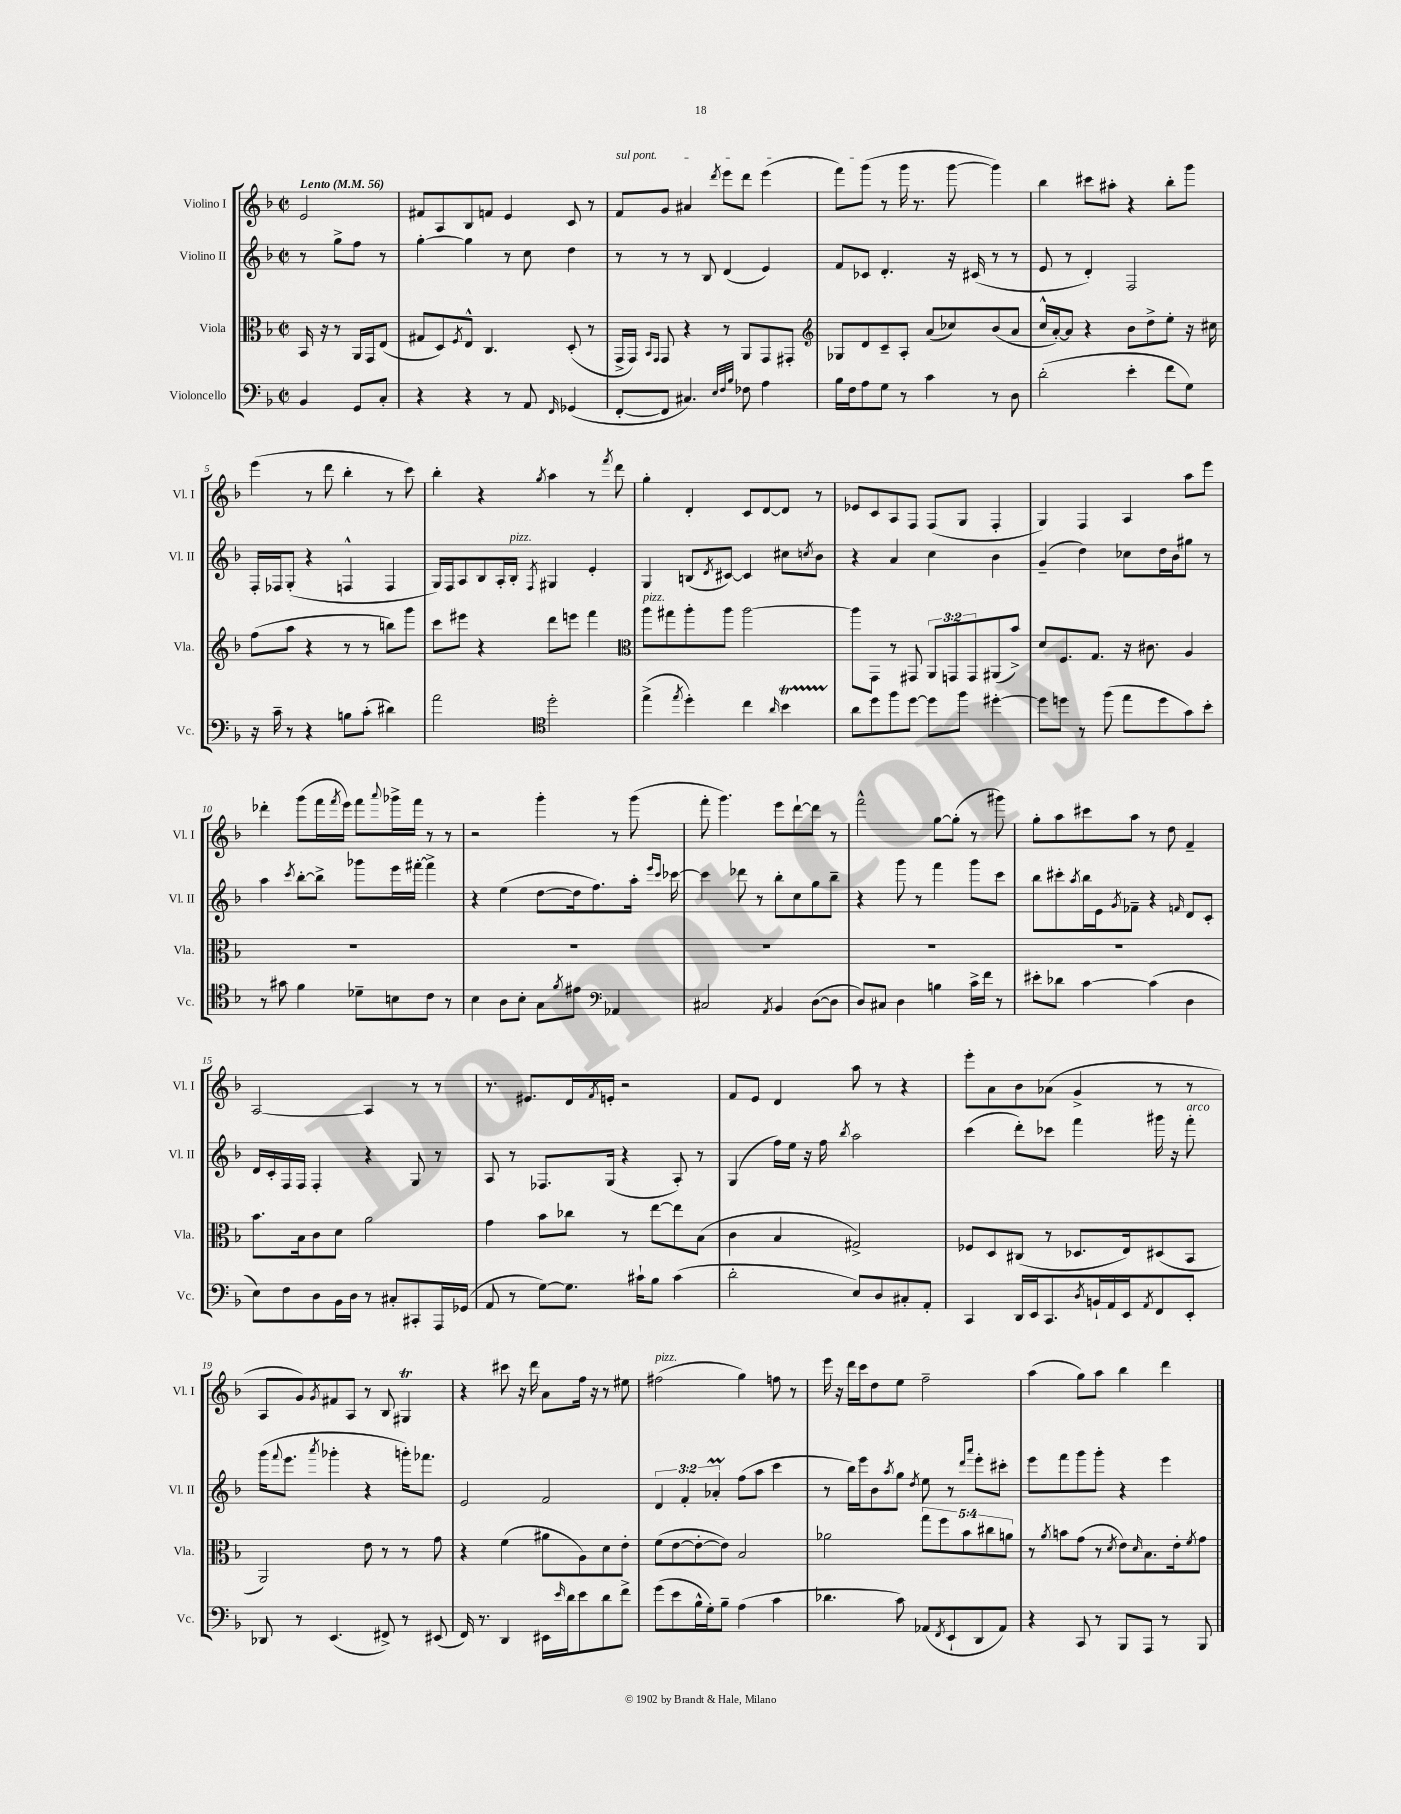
<<
\new StaffGroup <<
\new Staff = "s0" \with { instrumentName = "Violino I" shortInstrumentName = "Vl. I" } {
    \clef treble \key f \major \defaultTimeSignature \time 2/2 \partial 2 \tempo "Lento" 4 = 56
    e'2 |
    fis'8 a8 bes8 f'8 e'4 c'8 r8 |
    \once \override TextSpanner.bound-details.left.text = \markup { \italic "sul pont." } f'8\startTextSpan g'8 ais'4 \acciaccatura { d'''8 } e'''8 d'''8 e'''4( |
    f'''8) g'''8\stopTextSpan( r8 g'''16 r8. g'''8~ g'''4) |
    bes''4 cis'''8 ais''8-. r4 bes''8-. g'''8 |
    e'''4( r8 d'''8 bes''4-. r8 c'''8) |
    bes''4-. r4 \acciaccatura { g''8 } a''4 r8 \acciaccatura { f'''8 } d'''8 |
    g''4-. d'4-. c'8 d'8~ d'8 r8 |
    ees'8 c'8 a8 f8 f8( g8 f4-. |
    g4) f4 a4 a''8 e'''8 |
    des'''4-. g'''8( f'''16 \acciaccatura { f'''8 } e'''16) f'''8 \appoggiatura { a'''8 } ges'''16-> f'''16 r8 r8 |
    r2 g'''4-. r8 g'''8( |
    f'''8-. g'''4.) e'''8 d'''8~-! d'''8 r8 |
    f'''2-^ g''8~ g''8-.( r8 gis'''8) |
    g''8-. a''8 cis'''8 a''8 r8 d''8 f'4-- |
    a2~ a4 r8 r8 |
    r8. eis'8. d'16 \acciaccatura { f'8 } e'16-. r2 |
    f'8 e'8 d'4 a''8 r8 r4 |
    e'''8-. a'8 bes'8 aes'8( g'4-> r8 r8 |
    a8 g'8) \acciaccatura { g'8 } fis'8 a8 r8 bes8 gis4\trill |
    r4 cis'''8 r16 d'''16 a'8 f''16 r16 r8 eis''8 |
    fis''2^\markup { \italic "pizz." }( g''4) f''8 r8 |
    e'''16 r16 d'''16 c'''16 d''8 e''8 f''2-- |
    a''4( g''8) a''8 bes''4 d'''4 \bar "|." |
}
\new Staff = "s1" \with { instrumentName = "Violino II" shortInstrumentName = "Vl. II" } {
    \clef treble \key f \major \defaultTimeSignature \time 2/2 \override Staff.TupletNumber.text = #tuplet-number::calc-fraction-text \partial 2
    r8 g''8-> f''8 r8 |
    g''4~-. g''4 r8 c''8 d''4 |
    r8 r8 r8 bes8 d'4( e'4) |
    f'8 ces'8 d'4.-. r16 cis'16( r8 r8 |
    e'8 r8 d'4-.) f2 |
    f16-. fes16 g8-.( r4 f4-^ f4 |
    g16) f16 a8 bes8 a16-. bes16-.^\markup { \italic "pizz." } \acciaccatura { f8 } gis4 e'4-. |
    g4 b8( \acciaccatura { d'8 } cis'8~) cis'4 cis''8 \acciaccatura { c''8 } bes'8 |
    r4 a'4 c''4 bes'4 |
    g'4--( d''4) ces''8 d''16 bes'16 gis''8 r8 |
    a''4 \acciaccatura { c'''8 } bes''8~-. bes''8-> ges'''8 e'''16 fis'''16~-. fis'''4-> |
    r4 e''4( d''8~ d''16 f''8.) a''16-. \grace { e'''16 c'''16 } ces'''16~ |
    ces'''4 des'''8 r8 bes''8-. c''8 g''8 bes''8-- |
    r4 g'''8 r8 f'''4 g'''8 c'''8 |
    bes''8 cis'''8-. \acciaccatura { a''8 } bes''16 e'16 \acciaccatura { g'8 } fes'8-- r4 \grace { f'16 } d'8 c'8-. |
    d'16 c'16-. f16 f16 f4-. r4 g8 r8 |
    a8 r8 fes8. g16( r4 a8-.) r8 |
    g4( f''16) e''16 r16 f''16 \acciaccatura { bes''8 } a''2 |
    c'''4( d'''8-.) ces'''8 f'''4 gis'''16 r16 f'''8-.^\markup { \italic "arco" } |
    g'''16( \appoggiatura { f'''8 } e'''8. \acciaccatura { a'''8 } ges'''4-. r4 g'''16-.) fes'''8. |
    e'2 f'2 |
    \tuplet 3/2 { d'4 f'4-. aes'4-.\prall } f''8( a''8 c'''4 |
    r8 bes''16) e'''16 bes'8 \acciaccatura { a''8 } g''8 \acciaccatura { d''8 } e''8 r8 \grace { d'''16 a'''16 } e'''8-. cis'''8-. |
    e'''8 f'''8 g'''8 g'''8-. r4 e'''4 \bar "|." |
}
\new Staff = "s2" \with { instrumentName = "Viola" shortInstrumentName = "Vla." } {
    \clef alto \key f \major \defaultTimeSignature \time 2/2 \override Staff.TupletNumber.text = #tuplet-number::calc-fraction-text \partial 2
    bes,16 r16 r8 a,16 g,16 e8( |
    gis8 d8) \acciaccatura { f8 } e8-^ c4. d8-.( r8 |
    g,16-> g,16) \grace { bes,16 g,16 } g,8 r4 r8 a,8 g,8 gis,8-. |
    \clef treble ges8 d'8 c'8-- a8-. a'8( ces''8) bes'8( a'8 |
    c''16-^ a'16~-.) a'8 r4 bes'8 d''8-> e''8-. r16 cis''16 |
    f''8( a''8 r4 r8 r8 b''8) g'''8 |
    c'''8 eis'''8 r4 d'''8 e'''8 f'''4 |
    \clef alto a''8^\markup { \italic "pizz." } gis''8 a''8-. a''8 a''2~ |
    a''8 g,8 r8 gis,8 \tuplet 3/2 { a,8 g,8 g,8 } ais,8( bes'8->) |
    d'8 f8. g8. r16 cis'8. a4 |
    R1 |
    R1 |
    R1 |
    R1 |
    R1 |
    bes'8. bes16 c'8 d'8 a'2 |
    g'4 bes'8 ces''8 r8 e''8~ e''8 bes8( |
    c'4 bes4 gis2->) |
    fes8 d8 cis8( r8 des8. e16) dis8( bes,8 |
    a,2) e'8 r8 r8 g'8 |
    r4 f'4( ais'8 a8) d'8 e'8-. |
    f'8( e'8~ e'8~-. e'8) bes2 |
    aes'2 \tuplet 5/4 { g''8 f''8 bes'8 cis''8 a'8 } |
    r8 \acciaccatura { a'8 } b'8 g'8( r8 \acciaccatura { d'8 } e'8) \grace { d'16 } bes8. e'16-. \acciaccatura { f'8 } g'8 \bar "|." |
}
\new Staff = "s3" \with { instrumentName = "Violoncello" shortInstrumentName = "Vc." } {
    \clef bass \key f \major \defaultTimeSignature \time 2/2 \partial 2
    bes,4 g,8 c8-. |
    r4 r4 r8 a,8 \grace { f,16 } ges,4( |
    f,8~-. f,8 cis4.) \grace { e32 f32 bes32 } fes8 a4 |
    bes16 f16 a8 g8 r8 c'4 r8 d8 |
    d'2-.( e'4-. f'8 g8) |
    r16 c'16-- r8 r4 b8 c'8-.( dis'4) |
    a'2 \clef tenor d''2-. |
    e''4->( \acciaccatura { e''8 } d''4-.) c''4 \grace { a'16 } bes'4\startTrillSpan |
    a'8\stopTrillSpan d''8 f''8 d''8~ d''8 f''8 dis''4~-. |
    dis''8 d''8 r8 f''8( e''8 d''8 g'8) bes'8-. |
    r8 gis'8 f'4 des'8-- b8 c'8 r8 |
    bes4 a8 bes8-. g8 \acciaccatura { f'8 } eis'8 \clef bass aes,4 |
    cis2 \acciaccatura { a,8 } bes,4 d8~( d8 |
    d8) cis8 d4 b4 c'16-> f'16 r8 |
    eis'8-. des'8 c'4~ c'4( d4 |
    e8) f8 d8 bes,16 d16 r8 cis8-. cis,8-. a,,16 ges,16( |
    a,8 r8 g8~) g8. cis'16-! bes8 cis'4( |
    d'2-. e8) d8 cis8-. a,8-. |
    c,4 d,16 e,16 c,8. \acciaccatura { d8 } b,16-! a,16 e,16 \acciaccatura { a,8 } f,8 e,8-. |
    des,8 r8 e,4.( fis,8->) r8 eis,8( |
    f,16) r8. d,4 eis,16 \grace { e'16 } d'16 e'8 d'8 f'8-> |
    g'8( e'8 bes16-^ g16-.) bes8-- a4( c'4 |
    des'4. c'8) aes,8( \acciaccatura { f,8 } e,8-! d,8 aes,8) |
    r4 c,8 r8 bes,,8 a,,8 r8 bes,,8 \bar "|." |
}
>>
>>
